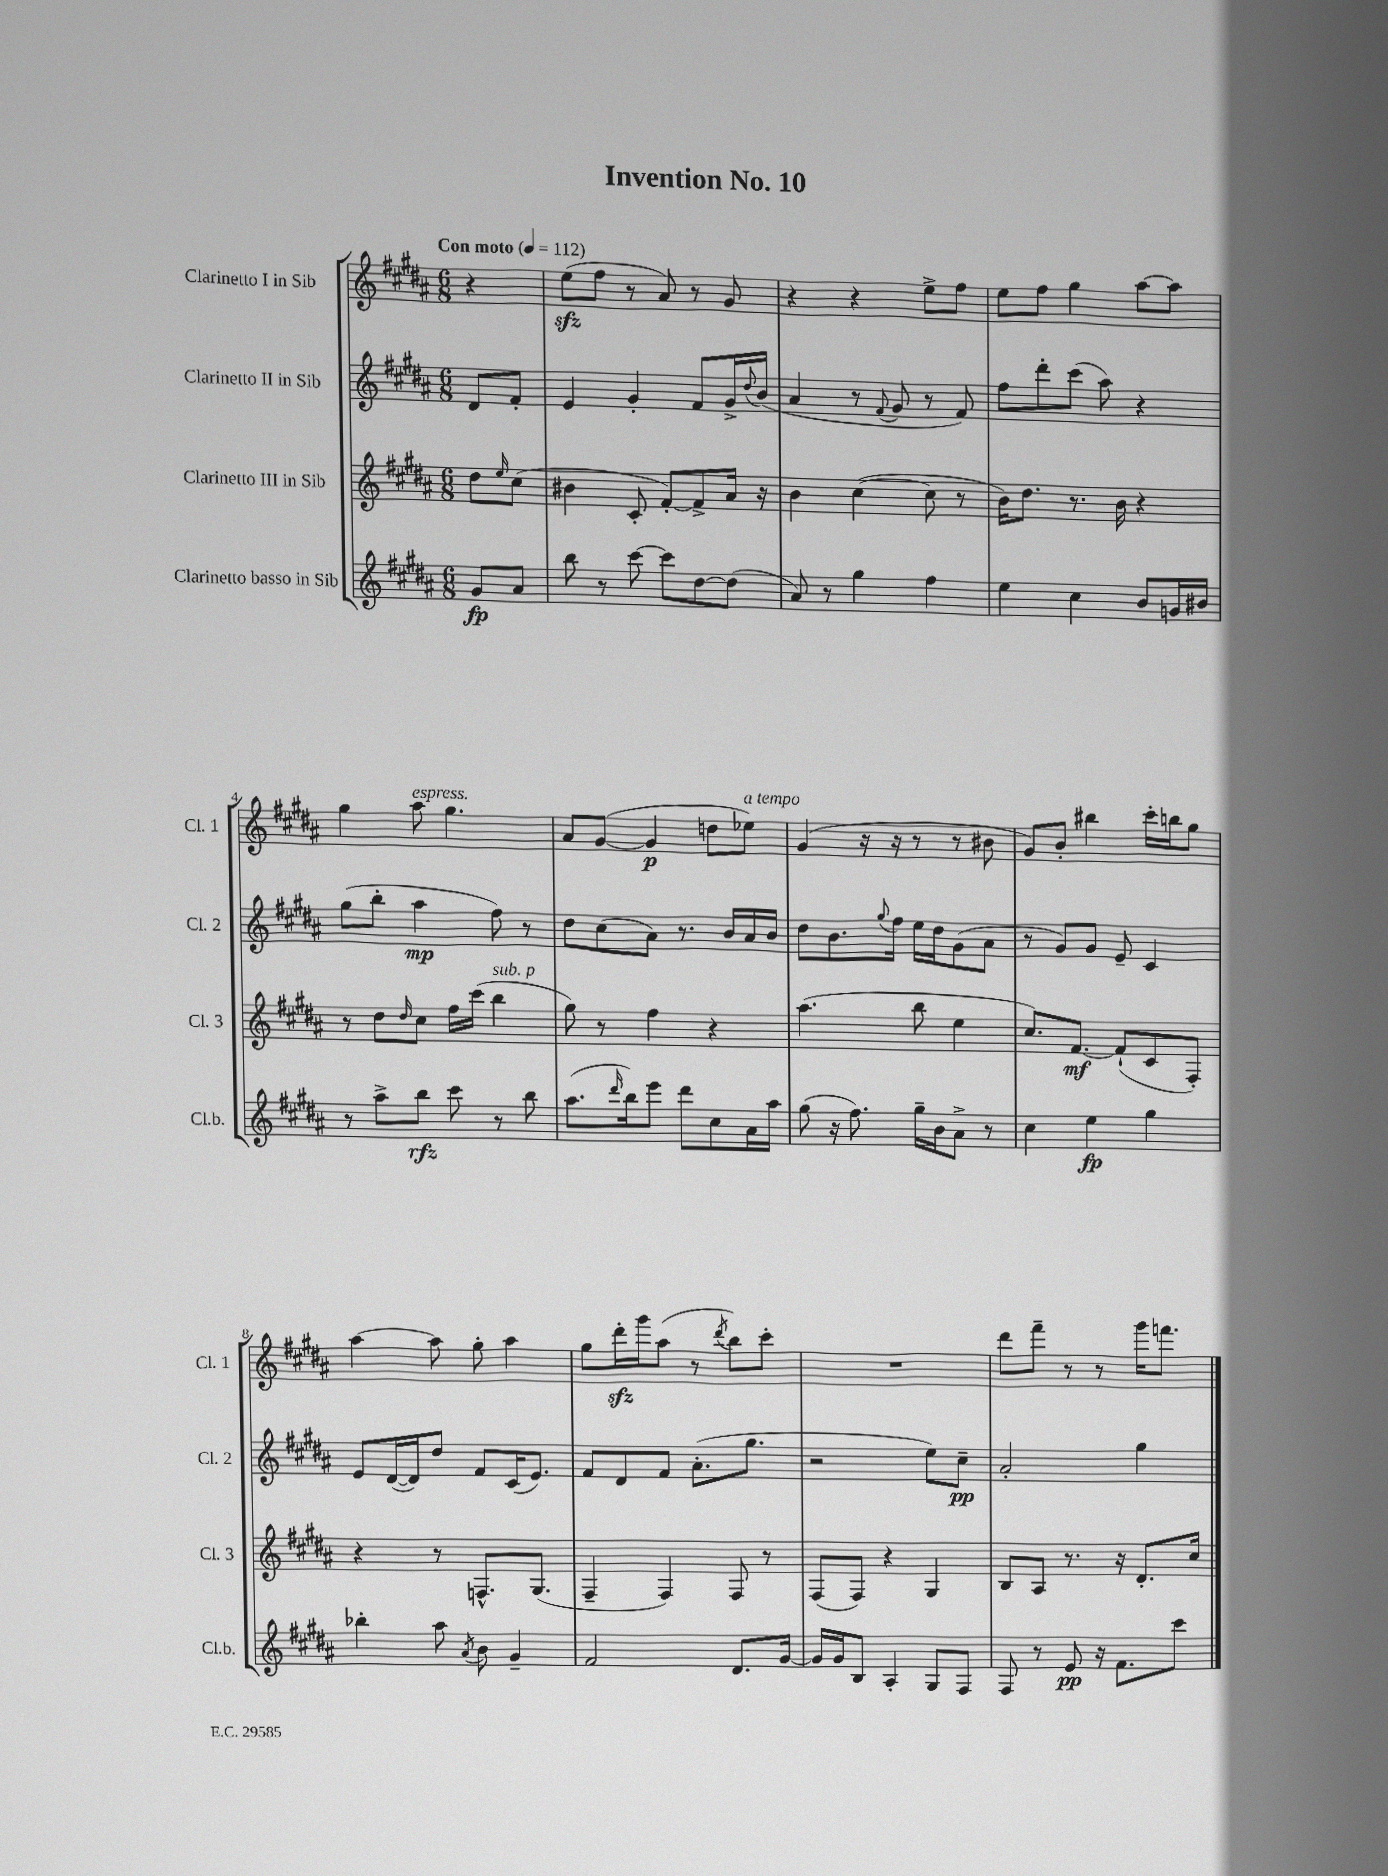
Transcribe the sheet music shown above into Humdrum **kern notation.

**kern	**kern	**kern	**kern
*staff4	*staff3	*staff2	*staff1
*clefG2	*clefG2	*clefG2	*clefG2
*k[f#c#g#d#a#]	*k[f#c#g#d#a#]	*k[f#c#g#d#a#]	*k[f#c#g#d#a#]
*M6/8	*M6/8	*M6/8	*M6/8
*MM112	*MM112	*MM112	*MM112
8g#	8dd#	8d#	4r
.	16qqee	.	.
8a#	(8cc#	8f#'	.
=	=	=	=
8bb	4b#	4e	(8ee
8r	.	.	8ff#
[8ccc#	8c#'	4g#'	8r
8ccc#]	[8f#')	.	8a#)
[8dd#	8f#^]	8f#	8r
(8dd#]	16a#	16g#^	8g#
.	.	8qqdd#	.
.	16r	(16b	.
=	=	=	=
8a#)	4b	4a#	4r
8r	.	.	.
4gg#	([4cc#	8r	4r
.	.	8qqf#	.
.	.	8g#	.
4ff#	8cc#]	8r	8ee^
.	8r	8f#)	8ff#
=	=	=	=
4ee	16b)	8ff#	8ee
.	8.dd#	.	.
.	.	8ddd#'	8ff#
4cc#	8.r	(8ccc#	4gg#
.	.	8aa#)	.
.	16b	.	.
8b	4r	4r	[8aa#
16g	.	.	8aa#]
16b#	.	.	.
=	=	=	=
8r	8r	(8gg#	4gg#
8aa#^	8dd#	8bb'	.
.	16qqdd#	.	.
8bb	8cc#	4aa#	8aa#
8ccc#	16ff#	.	4.gg#
.	(16ccc#	.	.
8r	4bb	8ff#)	.
8bb	.	8r	.
=	=	=	=
(8.aa#	8gg#)	8dd#	8a#
.	8r	(8cc#	([8g#
16qqddd#	.	.	.
16bb)	.	.	.
8eee	4ff#	8a#)	4g#]
8ddd#	.	8.r	.
8cc#	4r	.	8dd
.	.	16b	.
16a#	.	16a#	8ee-)
16aa#	.	16b	.
=	=	=	=
(8gg#	(4.aa#	8dd#	(4g#
16r	.	8.b	.
8.ff#)	.	.	.
.	.	.	16r
.	.	8qqgg#	.
.	.	16ff#	16r
16gg#~	8bb	16ee	8r
16b	.	16dd#	.
8a#^	4ee	(8g#	8r
8r	.	8a#	8b#
=	=	=	=
4cc#	8.cc#)	8r	8g#)
.	.	8g#)	8b'
.	[8.f#	.	.
4ee	.	8g#	4bb#
.	(8f#`]	8e~	.
4gg#	8c#	4c#	16ccc#'
.	.	.	16bb
.	8F#')	.	8gg#
=	=	=	=
4bb-'	4r	8e	[4aa#
.	.	([16d#	.
.	.	16d#])	.
8aa#	8r	8dd#	8aa#]
8qa#	.	.	.
8b	8.F^^	8f#	8gg#'
4g#~	.	(16c#	4aa#
.	(8.G#	8.e)	.
=	=	=	=
2f#	4F#~	8f#	8gg#
.	.	8d#	16ddd#'
.	.	.	16ggg#
.	4F#)	8f#	(8aa#
.	.	(8.a#'	8r
.	.	.	8qddd#
8.d#	8F#	.	8bb)
.	.	8.gg#	.
.	8r	.	8ccc#'
[16g#	.	.	.
=	=	=	=
16g#]	(8F#	2r	2.r
16g#	.	.	.
8B	8F#)	.	.
4A#'	4r	.	.
8G#	4G#	8ee)	.
8F#	.	8cc#~	.
=	=	=	=
8F#	8B	2a#'	8ddd#
8r	8A#	.	8fff#~
8e	8.r	.	8r
16r	.	.	8r
8.f#	16r	.	.
.	8.d#'	4gg#	16ggg#
.	.	.	8.fff
8ccc#	.	.	.
.	16cc#	.	.
==	==	==	==
*-	*-	*-	*-
